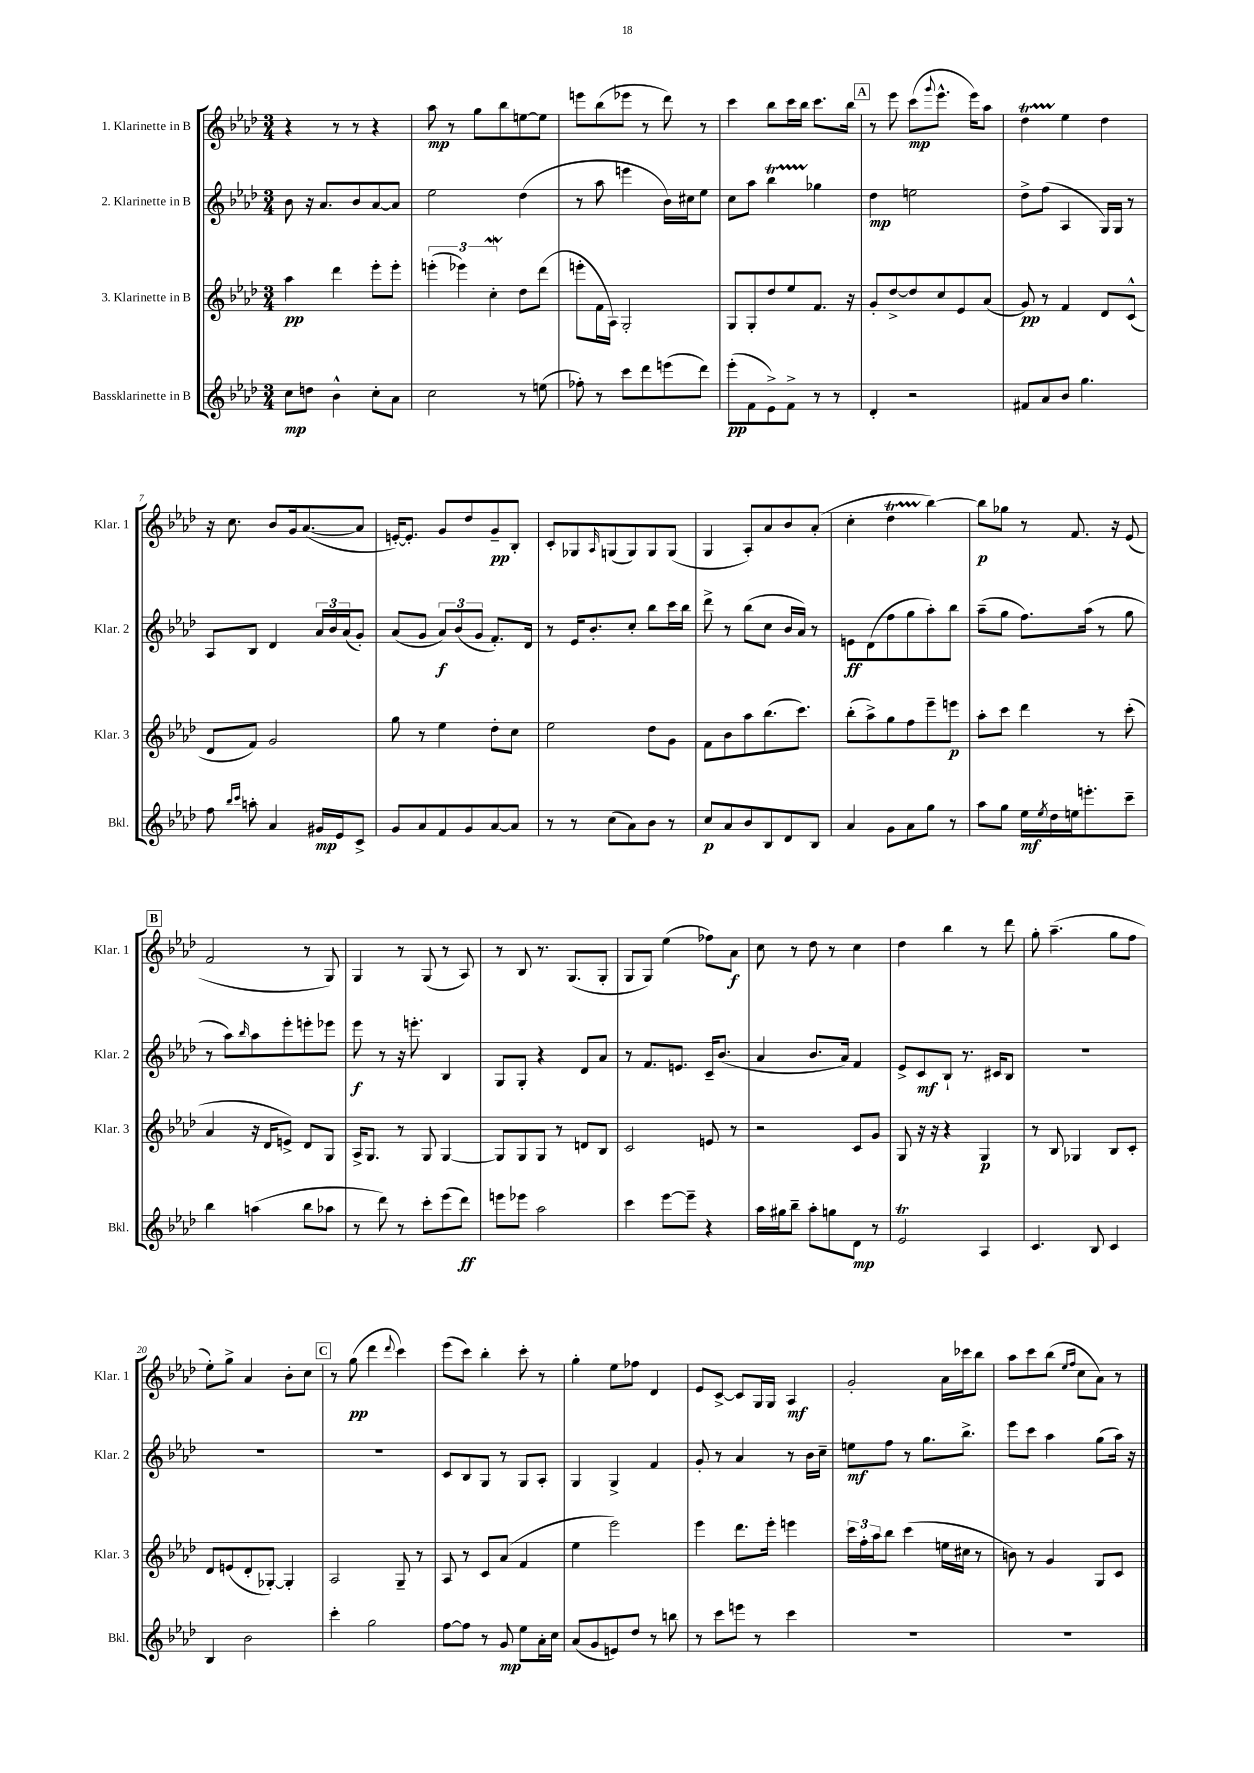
<<
\new StaffGroup <<
\new Staff = "s0" \with { instrumentName = "1. Klarinette in B" shortInstrumentName = "Klar. 1" } {
    \clef treble \key aes \major \numericTimeSignature \time 3/4
    r4 r8 r8 r4 |
    aes''8\mp r8 g''8 bes''8 e''8~ e''8 |
    e'''8 bes''8( ees'''8 r8 des'''8) r8 |
    c'''4 bes''8 c'''16 bes''16 c'''8. bes''16 |
    \mark \markup { \box "A" } r8 ees'''8 c'''8\mp( \appoggiatura { g'''8 } ees'''8.-^ ees'''16) aes''8 |
    des''4\startTrillSpan ees''4\stopTrillSpan des''4 |
    r16 c''8. bes'8 g'16 aes'8.~( aes'8 |
    e'16~-.) e'8.-. g'8 des''8 g'8--\pp bes8-. |
    c'8-. ges8 \grace { aes16 } g8( g8) g8 g8( |
    g4 aes8-.) aes'8 bes'8 aes'8-.( |
    c''4-. des''4\startTrillSpan bes''4~\stopTrillSpan) |
    bes''8\p ges''8 r8 f'8. r16 ees'8( |
    \mark \markup { \box "B" } f'2 r8 g8) |
    g4 r8 g8( r8 aes8) |
    r8 bes8 r8. g8.( g8-. |
    g8 g8) ees''4( fes''8) aes'8\f |
    c''8 r8 des''8 r8 c''4 |
    des''4 bes''4 r8 des'''8 |
    g''8-. aes''4.--( g''8 f''8 |
    ees''8-.) g''8-> aes'4 bes'8-. c''8 |
    \mark \markup { \box "C" } r8 g''8\pp( des'''4 \appoggiatura { des'''8 } c'''4) |
    ees'''8( c'''8) bes''4-. c'''8-. r8 |
    g''4-. ees''8 fes''8 des'4 |
    ees'8 c'8~-> c'8 g16 g16 aes4\mf |
    g'2-. aes'16 ces'''16 bes''8 |
    aes''8 c'''8 bes''8( \grace { ees''16 f''16 } c''8 aes'8) r8 \bar "|." |
}
\new Staff = "s1" \with { instrumentName = "2. Klarinette in B" shortInstrumentName = "Klar. 2" } {
    \clef treble \key aes \major \numericTimeSignature \time 3/4
    bes'8 r16 aes'8. bes'8 aes'8~ aes'8 |
    ees''2 des''4( |
    r8 aes''8 e'''4 bes'16) cis''16 ees''8 |
    c''8 aes''8 bes''4\startTrillSpan ges''4\stopTrillSpan |
    \mark \markup { \box "A" } des''4\mp e''2 |
    des''8-> f''8( aes4 g16) g16 r8 |
    aes8 bes8 des'4 \tuplet 3/2 { aes'16 bes'16 aes'16( } g'8-.) |
    aes'8( g'8 \tuplet 3/2 { aes'8\f) bes'8( g'8 } f'8.-.) des'16 |
    r8 ees'16 bes'8.-. c''8-. bes''8 c'''16 bes''16 |
    des'''8-> r8 bes''8( c''8 bes'16 aes'16) r8 |
    e'8\ff des'8( f''8 g''8 aes''8-.) bes''8 |
    aes''8--( g''8 f''8.) aes''16( r8 g''8 |
    \mark \markup { \box "B" } r8 aes''8) \grace { bes''16 } aes''8 ees'''8-. e'''8-. ees'''8 |
    ees'''8\f r8 r16 e'''8.-. bes4 |
    g8 g8-. r4 des'8 aes'8 |
    r8 f'8. e'8. c'16-- bes'8.( |
    aes'4 bes'8. aes'16) f'4 |
    ees'8-> c'8\mf bes8-! r8. cis'16 bes8 |
    R2. |
    R2. |
    \mark \markup { \box "C" } R2. |
    c'8 bes8 g8 r8 g8 aes8-. |
    g4 g4-> f'4 |
    g'8-. r8 aes'4 r8 bes'16 c''16-- |
    e''8\mf f''8 r8 g''8. bes''8.-> |
    ees'''8 c'''8 aes''4 g''8( aes''16) r16 \bar "|." |
}
\new Staff = "s2" \with { instrumentName = "3. Klarinette in B" shortInstrumentName = "Klar. 3" } {
    \clef treble \key aes \major \numericTimeSignature \time 3/4
    aes''4\pp des'''4 ees'''8-. ees'''8-. |
    \tuplet 3/2 { e'''4-.( ees'''4) c''4-.\mordent } des''8 des'''8( |
    e'''8-. f'16 aes16) g2-. |
    g8 g8-. des''8 ees''8 f'8. r16 |
    \mark \markup { \box "A" } g'8-. des''8~-> des''8 c''8 ees'8 aes'8( |
    g'8\pp) r8 f'4 des'8 c'8-^( |
    des'8 f'8) g'2 |
    g''8 r8 ees''4 des''8-. c''8 |
    ees''2 des''8 g'8 |
    f'8 bes'8 aes''8 bes''8.( c'''8.) |
    bes''8-.( aes''8->) g''8 f''8 ees'''8-- e'''8\p |
    aes''8-. c'''8 des'''4 r8 c'''8-.( |
    \mark \markup { \box "B" } aes'4 r16 des'16 e'8->) des'8 g8 |
    aes16-> g8. r8 g8 g4~ |
    g8 g8 g8 r8 d'8 bes8 |
    c'2 e'8 r8 |
    r2 c'8 g'8 |
    g8 r16 r16 r4 g4\p |
    r8 bes8 ges4 bes8 c'8-. |
    des'8 e'8( des'8-. ges8~-.) ges4-. |
    \mark \markup { \box "C" } aes2 g8-- r8 |
    aes8 r8 c'8 aes'8( f'4 |
    ees''4 ees'''2) |
    ees'''4 des'''8. ees'''16-. e'''4 |
    \tuplet 3/2 { c'''16 f''16-. aes''16 } bes''8 c'''4( e''16 cis''16 r8 |
    b'8) r8 g'4 g8 c'8 \bar "|." |
}
\new Staff = "s3" \with { instrumentName = "Bassklarinette in B" shortInstrumentName = "Bkl." } {
    \clef treble \key aes \major \numericTimeSignature \time 3/4
    c''8\mp d''8 bes'4-^ c''8-. aes'8 |
    c''2 r8 e''8( |
    fes''8-.) r8 c'''8 des'''8 e'''8( des'''8) |
    ees'''8-.\pp( f'8 ees'8->) f'8-> r8 r8 |
    \mark \markup { \box "A" } des'4-. r2 |
    fis'8 aes'8 bes'8 g''4. |
    f''8 \grace { bes''16 c'''16 } a''8-. aes'4 gis'16\mp ees'16 c'8-> |
    g'8 aes'8 f'8 g'8 aes'8~ aes'8 |
    r8 r8 c''8( aes'8) bes'8 r8 |
    c''8\p aes'8 bes'8 bes8 des'8 bes8 |
    aes'4 g'8 aes'8 g''8 r8 |
    aes''8 g''8 ees''16\mf \acciaccatura { ees''8 } des''16 e''16 e'''8.-. c'''8-- |
    \mark \markup { \box "B" } bes''4 a''4( bes''8 aes''8 |
    r8 des'''8) r8 c'''8-. ees'''8( des'''8\ff) |
    e'''8 ees'''8 aes''2 |
    c'''4 ees'''8~ ees'''8-- r4 |
    aes''16 gis''16 bes''8-- aes''8-. g''8 des'8\mp r8 |
    ees'2\trill aes4 |
    c'4. bes8 c'4 |
    bes4 bes'2 |
    \mark \markup { \box "C" } c'''4-. g''2 |
    f''8~ f''8 r8 g'8\mp ees''8 aes'16-. c''16 |
    aes'8( g'8 e'8) des''8 r8 b''8 |
    r8 c'''8 e'''8 r8 c'''4 |
    R2. |
    R2. \bar "|." |
}
>>
>>
